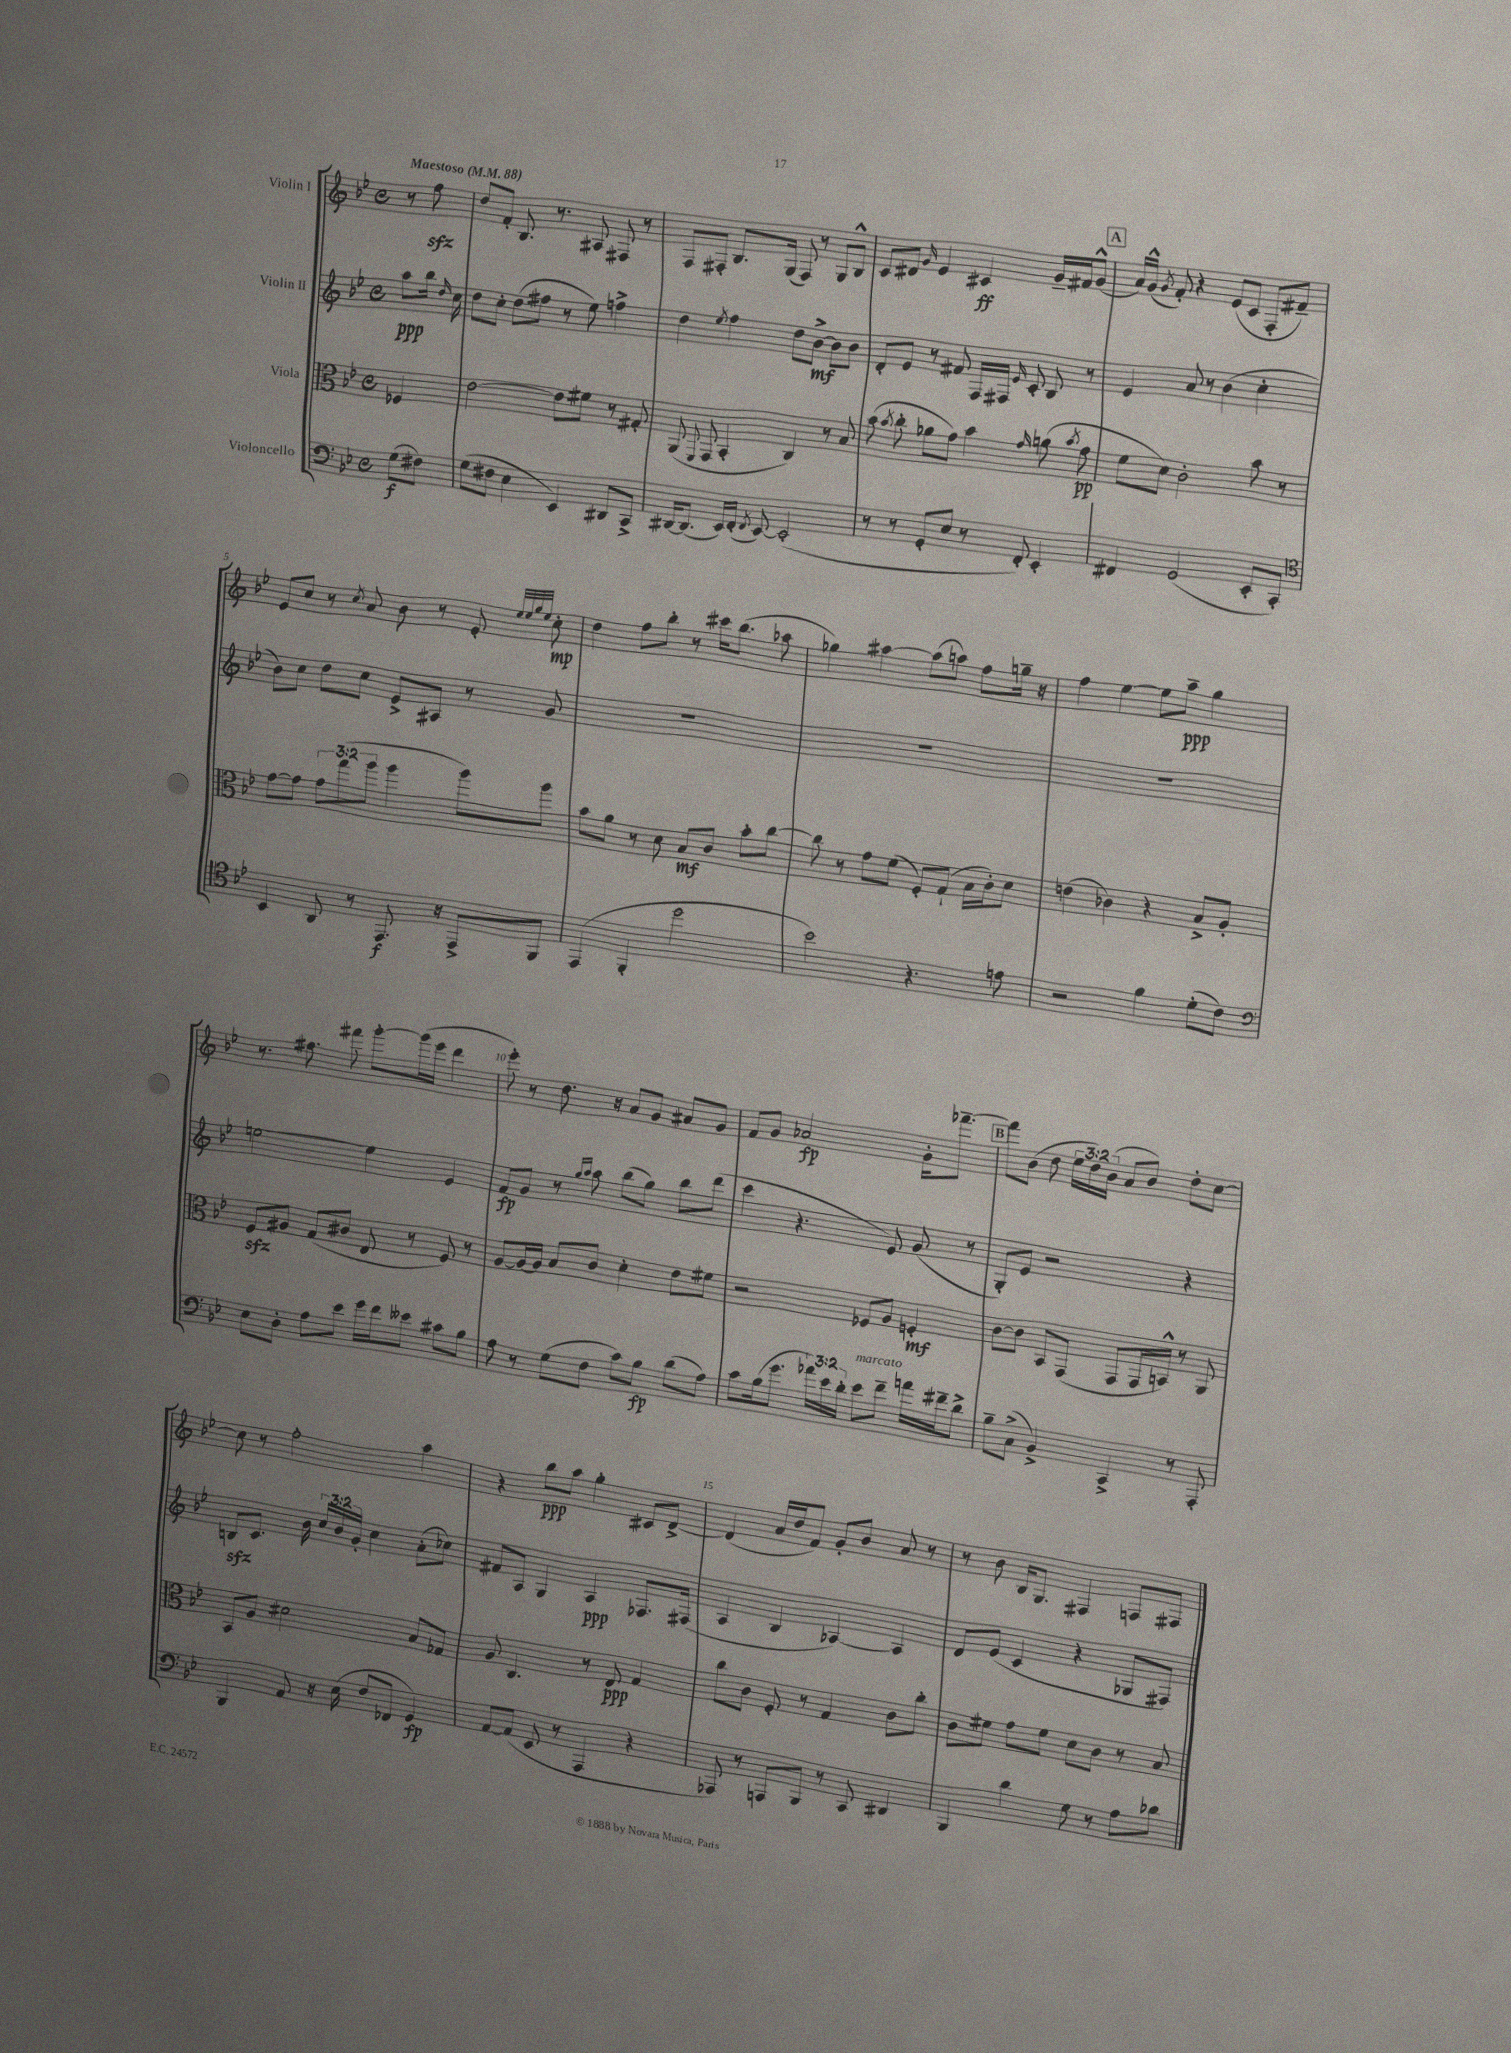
<<
\new StaffGroup <<
\new Staff = "s0" \with { instrumentName = "Violin I" } {
    \clef treble \key bes \major \defaultTimeSignature \time 4/4 \override Staff.TupletNumber.text = #tuplet-number::calc-fraction-text \partial 4 \tempo "Maestoso" 4 = 88
    \autoBeamOff r8 f''8\sfz |
    d''8[ f'8]-. bes8. r8. ais8 fis8 r8 |
    f8[ fis8]-. bes8.[ g16]( fis8) r8 g8[ bes8]-^ |
    c'8[ dis'8] \grace { g'16 } ees'4 cis'4\ff g'16[-- fis'16 g'8]-^( |
    \mark \markup { \box "A" } a'16[) g'16]-^( \acciaccatura { g'8 } f'8-.) r4 ees'8[( c'8] f8[-. fis'8]--) |
    ees'8[ c''8] r8 \acciaccatura { c''8 } a'8 bes'8 r8 ees'8-. \grace { ees''32[ ees''32 g''32 ees''32] } c''8-.\mp |
    d''4 f''8[ bes''8]-. r8 cis'''16[ bes''8.]( aes''8 |
    ges''4) ais''4~ ais''8[( a''8]) f''8[ g''16]-- r16 |
    f''4 ees''4~ ees''8[ a''8]--\ppp g''4 |
    r8. fis''8. fis'''8 g'''8[~-. g'''16( ees'''16] d'''4 |
    ees'''8-.) r8 d''8. r16 a'8[ g'8] ais'8[ g'8] |
    f'8[ g'8] aes'2\fp g'16[-. fes'''8.]~-- |
    \mark \markup { \box "B" } fes'''8[ bes'8]( d''8 \tuplet 3/2 { ees''16[ d''16) bes'16]( } a'8[ bes'8]) d''8[-. c''8]~ |
    c''8 r8 f''2-. a''4 |
    r4 bes''8[\ppp a''8] g''4-. cis'8[ d'8]~-> |
    d'4( a'16[ d''16 f'8]) g'8[-. bes'8] a'8 r8 |
    r8 bes'8 bes16[ g8.] fis4 f8[ fis8] \bar "|." |
}
\new Staff = "s1" \with { instrumentName = "Violin II" } {
    \clef treble \key bes \major \defaultTimeSignature \time 4/4 \override Staff.TupletNumber.text = #tuplet-number::calc-fraction-text \partial 4
    \autoBeamOff a''8[\ppp bes''16] \grace { d''16 } c''16 |
    d''8[ c''8]-. d''8[( fis''8] r8 ees''8) f''4-> |
    d''4 \acciaccatura { ees''8 } f''4 d''8[ bes'8]~->\mf bes'8[ bes'8] |
    d'8[-. ees'8] r8 fis'8 f16[ fis16] \grace { ees'16 } c'8-. bes8 r8 |
    \mark \markup { \box "A" } ees'4 a'8 r8 bes'4( c''4-. |
    bes'8[) c''8] d''8[ c''8] ees'8[-> ais8] r8 g'8 |
    R1 |
    R1 |
    R1 |
    e''2~ e''4 ees'4 |
    f'8[\fp g'8] r8 \grace { g''16[ a''16] } a''8 bes''8[( g''8]) bes''8[ d'''8]( |
    c'''4 r4. ees'8) g'8( r8 |
    \mark \markup { \box "B" } g8[-.) ees'8] r2 r4 |
    b8[\sfz c'8.] bes'16 \tuplet 3/2 { c''16[ bes'16 g'16]-. } c''4 a'8[-.( ces''8]) |
    fis'8[ a8] g4 a4\ppp fes8.[ fis16]( |
    a4 bes4 aes4~) aes4 |
    d'8[ ees'8]( c'4 r4 ges8[ fis8]) \bar "|." |
}
\new Staff = "s2" \with { instrumentName = "Viola" } {
    \clef alto \key bes \major \defaultTimeSignature \time 4/4 \override Staff.TupletNumber.text = #tuplet-number::calc-fraction-text \partial 4
    \autoBeamOff fes4 |
    ees'2~ ees'8[ fis'8] r8 gis8-. |
    a,8( \appoggiatura { f,8 } g,8 bes,4-. c4) r8 bes8 |
    bes'8( \acciaccatura { bes'8 } c''8-. aes'8[ g'8]) bes'4 \grace { g'16 } a'8( \acciaccatura { bes'8 } g'8\pp |
    \mark \markup { \box "A" } f'8[ d'8]) c'2-. bes'8 r8 |
    g'8[~ g'8] \tuplet 3/2 { g'8[ g''8( a''8] } a''4 a''8[) a''8] |
    bes'8[ a'8] r8 d'8 bes8[\mf c'8] bes'8[-. c''8]~ |
    c''8 r8 g'8[ f'8]( f8[-.) g8]-!( bes16[ c'16-.) d'8] |
    e'4( ces'4) r4 bes8[-> a8]-. |
    f8[\sfz ais8] g8[( cis'8] ees8 r8 f8) r8 |
    a8[~ a16~ a16] bes8[ c'8] d'4-. ees'8[ fis'8] |
    r2 fes8[ a8] f4-.\mf |
    \mark \markup { \box "B" } c'8[~ c'8] bes,8[ g,8]( g,8[ g,16 b,16]-^) r8 a,8 |
    bes,8[ a8] dis'2 bes8[ ges8] |
    a8 c4. r8 ees8\ppp g4 |
    c''8[ c'8] f8-. r8 g4 c'8[ c''8]-. |
    c'8[ fis'8] g'8[ fis'8] d'8[ c'8] r8 bes8 \bar "|." |
}
\new Staff = "s3" \with { instrumentName = "Violoncello" } {
    \clef bass \key bes \major \defaultTimeSignature \time 4/4 \override Staff.TupletNumber.text = #tuplet-number::calc-fraction-text \partial 4
    \autoBeamOff g8[\f( fis8]) |
    g8[( fis8] ees4 ees,4) dis,8[ c,8]-> |
    dis,16[~ dis,8.]( ees,16[) f,16]-.( \acciaccatura { f,8 } ees,8~) ees,2-.( |
    r8 r8 g,8[-. ees8] r8 f,8-.) ees,4-. |
    \mark \markup { \box "A" } fis,4 g,2( ees,8[-. c,8]-.) |
    \clef tenor bes,4 a,8 r8 ees,8.\f r16 ees,8[-> f,8] |
    ees,4( f,4-. d''2 |
    bes'2) r4. e'8 |
    r2 f'4 d'8[-.( c'8]) |
    \clef bass ees8[ d8]-. a8[ ees'8] g'16[ f'16 eeses'8] cis'8[ bes8] |
    a8 r8 g8[( f8] c'8[) bes8]\fp d'8[( a8]) |
    c'8[ bes16( g'8.] \tuplet 3/2 { aes'16[) ees'16 d'16]-. } ees'8[^\markup { \italic "marcato" } f'8]-- a'16[ fis'16-- d'8]-> |
    \mark \markup { \box "B" } bes8[-- c8]->( bes,4->) c,4-> r8 a,,8-. |
    bes,,4 a,8 r16 ees16( f8[ fes,8] g,4\fp) |
    a,8[~ a,8]( ees,8 r8 a,,4 r4 |
    aes,,8) r8 a,,8[ bes,,8] r8 c,8 dis,4 |
    bes,,4 d'4 g8 r8 a8[ des'8] \bar "|." |
}
>>
>>
\layout { \context { \Score \override BarNumber.break-visibility = ##(#f #t #t) barNumberVisibility = #(every-nth-bar-number-visible 5) } }
